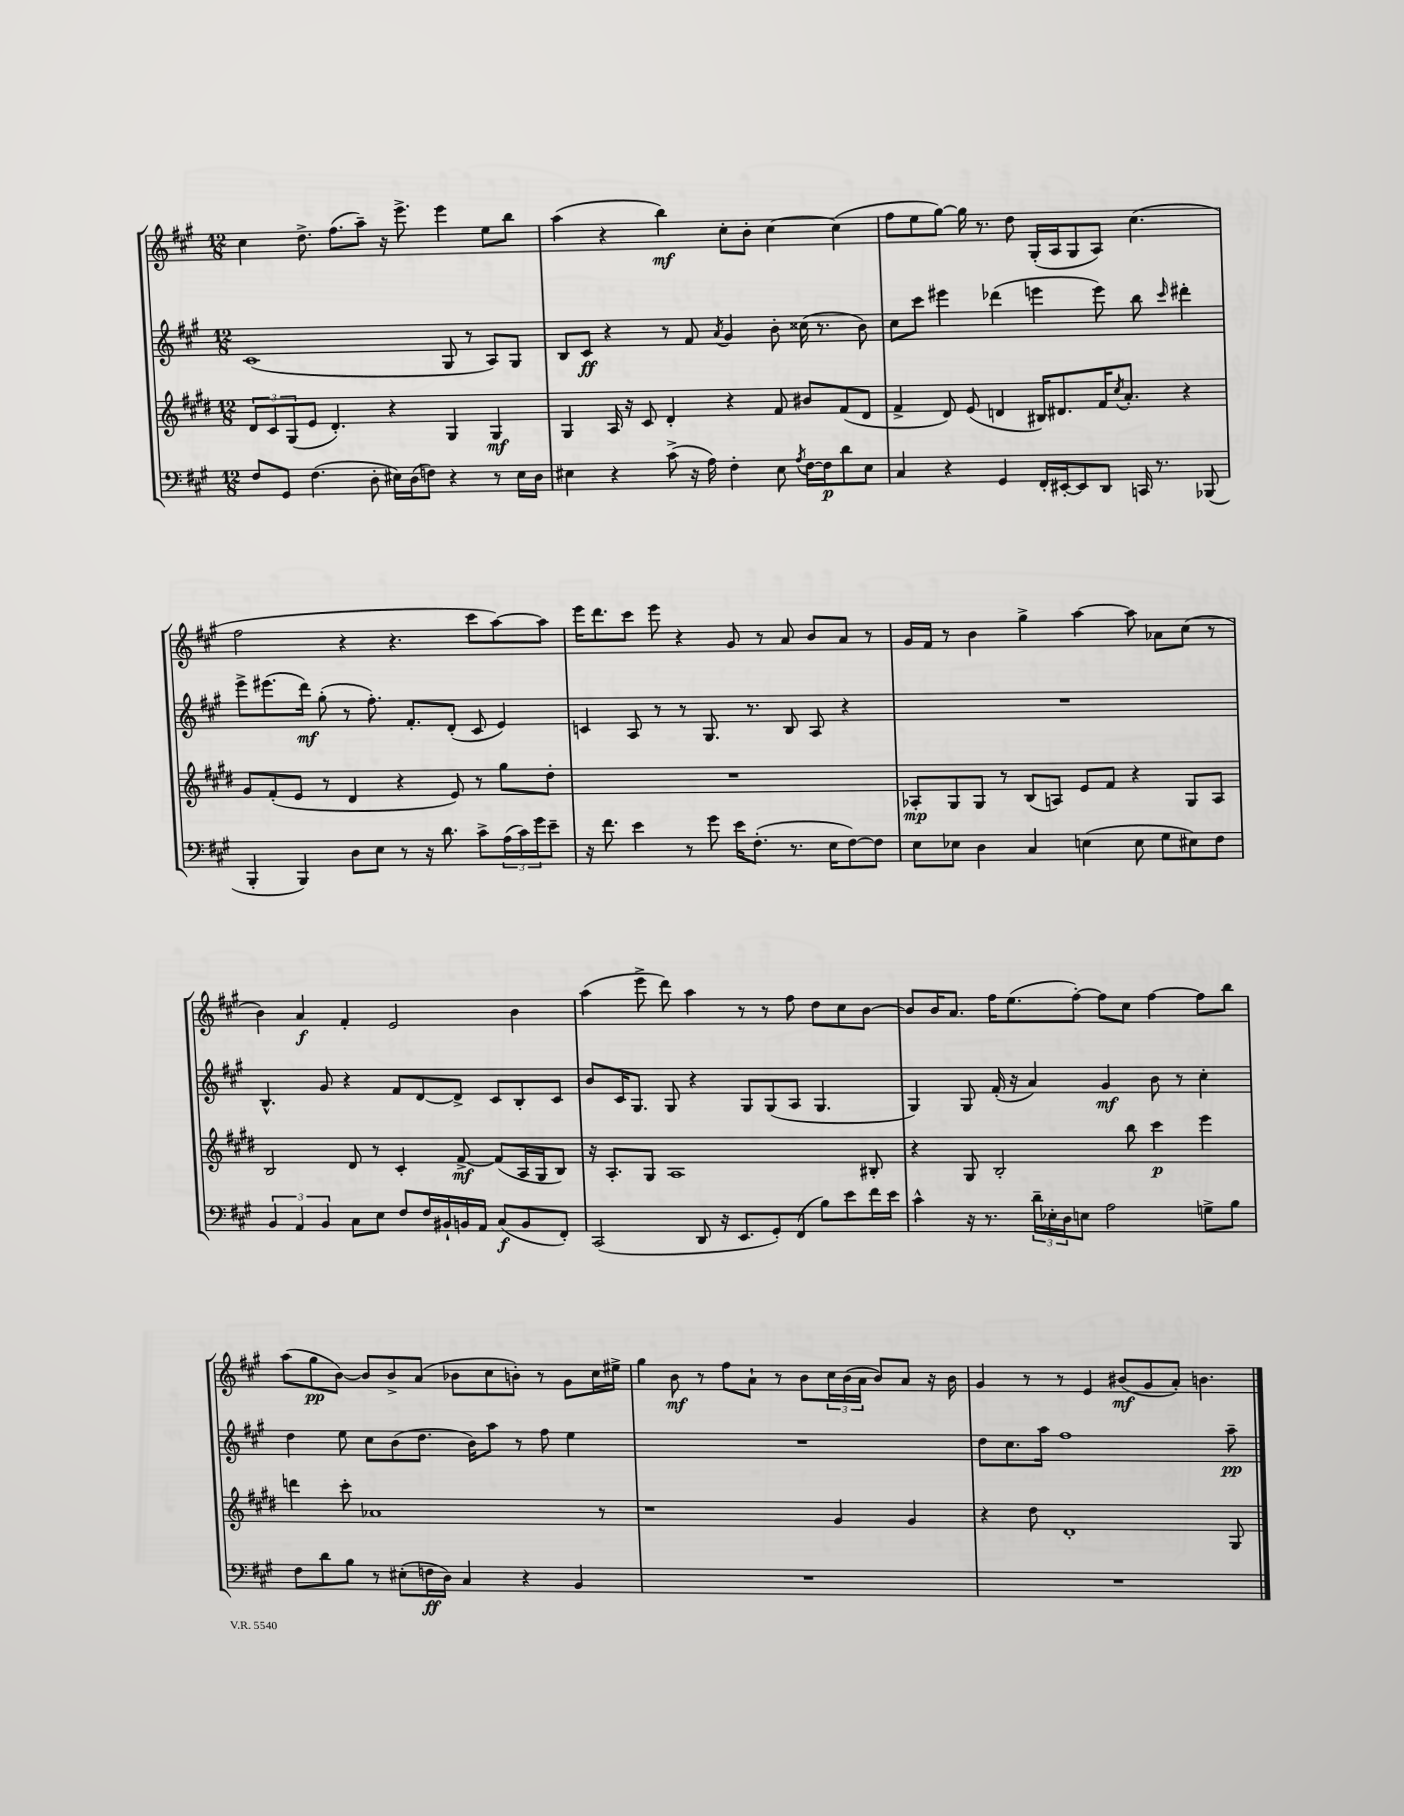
<<
\new StaffGroup <<
\new Staff = "s0" {
    \clef treble \key a \major \numericTimeSignature \time 12/8
    cis''4 d''8.-> fis''8.( a''8--) r16 e'''8.-> e'''4 e''8 b''8 |
    a''4( r4 b''4\mf) cis''8-. b'8-. cis''4~ cis''4( |
    fis''8 e''8 gis''8~) gis''16 r8. d''8 gis16-.( a16 gis8 a8) cis''4.( |
    fis''2 r4 r4. cis'''8 a''8~) a''8 |
    e'''16 d'''8. cis'''8 e'''8 r4 gis'8 r8 a'8 b'8 a'8 r8 |
    gis'16 fis'16 r8 b'4 gis''4-> a''4~ a''8 aes'8 cis''8( r8 |
    b'4) a'4\f fis'4-. e'2 b'4 |
    a''4( e'''8-> d'''8) a''4 r8 r8 fis''8 d''8 cis''8 b'8~ |
    b'8 b'16 a'8. fis''16 e''8.( fis''8~-.) fis''8 cis''8 fis''4~ fis''8 b''8 |
    a''8( gis''8\pp b'8~) b'8 b'8-> a'8( bes'8 cis''8 b'8-.) r8 gis'8 cis''16 eis''16-> |
    gis''4 b'8\mf r8 fis''8 a'8-! r8 b'8 \tuplet 3/2 { cis''16 b'16( a'16 } b'8) a'8 r16 b'16 |
    gis'4 r8 r8 e'4 bis'8\mf( gis'8 a'8-.) b'4. \bar "|." |
}
\new Staff = "s1" {
    \clef treble \key a \major \numericTimeSignature \time 12/8
    cis'1( gis8 r8 a8) gis8 |
    b8 cis'8\ff r4 r8 fis'8 \acciaccatura { a'8 } gis'4 b'8-. cisis''16( r8. b'8) |
    cis''8 cis'''8 eis'''4 des'''4( e'''4 e'''8) b''8 \grace { cis'''16 } dis'''4-. |
    e'''8-> eis'''8.( d'''16\mf) gis''8-.( r8 fis''8.-.) fis'8.-. d'8-.( cis'8 e'4) |
    c'4 a8 r8 r8 gis8. r8. b8 a8 r4 |
    R1. |
    b4.-^ gis'8 r4 fis'8 d'8~ d'8-> cis'8 b8-. cis'8 |
    b'8 cis'16 gis8. gis8 r4 gis8 gis8( a8 gis4. |
    gis4) gis8 fis'16-.( r16 a'4) gis'4\mf b'8 r8 cis''4-. |
    d''4 e''8 cis''8 b'8( d''8. b'16) a''8 r8 fis''8 e''4 |
    R1. |
    d''8 cis''8. a''16 fis''1 a''8--\pp \bar "|." |
}
\new Staff = "s2" {
    \clef treble \key e \major \numericTimeSignature \time 12/8
    \tuplet 3/2 { dis'8 cis'8 gis8( } e'8 dis'4.-.) r4 gis4 gis4\mf |
    gis4 a16 r16 cis'8 dis'4-. r4 fis'8 bis'8 fis'8( dis'8 |
    fis'4-> dis'8) e'8( d'4 bis16) dis'8. fis'16 \acciaccatura { cis''8 } a'8.-. r4 |
    gis'8 fis'8-.( e'8 r8 dis'4 r4 e'8) r8 gis''8 dis''8-. |
    R1. |
    aes8-.\mp gis8 gis8 r8 b8( a8) e'8 fis'8 r4 gis8 a8 |
    b2 dis'8 r8 cis'4-. fis'8~->\mf fis'8( a16 gis16 b8) |
    r16 a8.-. gis8 a1 bis8-. |
    r4 gis8 b2-. b''8 cis'''4\p e'''4 |
    d'''4 cis'''8-. aes'1 r8 |
    r1 gis'4 gis'4 |
    r4 dis''8 dis'1-. gis8 \bar "|." |
}
\new Staff = "s3" {
    \clef bass \key a \major \numericTimeSignature \time 12/8
    fis8 gis,8 fis4.( d8-. eis16) d16( f8) r4 r8 eis16 d16 |
    eis4 r4 cis'8->( r16 a16) fis4-. eis8 \acciaccatura { a8 } fis16~ fis16\p d'8 eis8 |
    cis4 r4 gis,4 fis,16-. eis,16~-. eis,8 d,8 c,16 r8. bes,,8( |
    b,,4-. b,,4) d8 e8 r8 r16 d'8. cis'8-> \tuplet 3/2 { a16( cis'16) gis'16 } e'8-- |
    r16 fis'8. e'4 r8 gis'8 e'16 fis8.-.( r8. e16 fis8~) fis8 |
    e8 ees8 d4 cis4 e4( e8 gis8 eis8) fis8 |
    \tuplet 3/2 { b,4 a,4 b,4 } cis8 e8 fis8 fis16 bis,16-! b,16 a,16 cis8\f( b,8 fis,8-.) |
    cis,2( d,8 r16 e,8. gis,8-.) fis,8( b8) e'8 fis'16 e'16 |
    cis'4-^ r16 r8. \tuplet 3/2 { d'16-- ees16-. d16 } e8 a2 g8-> b8 |
    fis8 d'8 b8 r8 eis8-.( f16\ff d16) cis4 r4 b,4 |
    R1. |
    R1. \bar "|." |
}
>>
>>
\layout { \context { \Score \remove "Bar_number_engraver" } }
